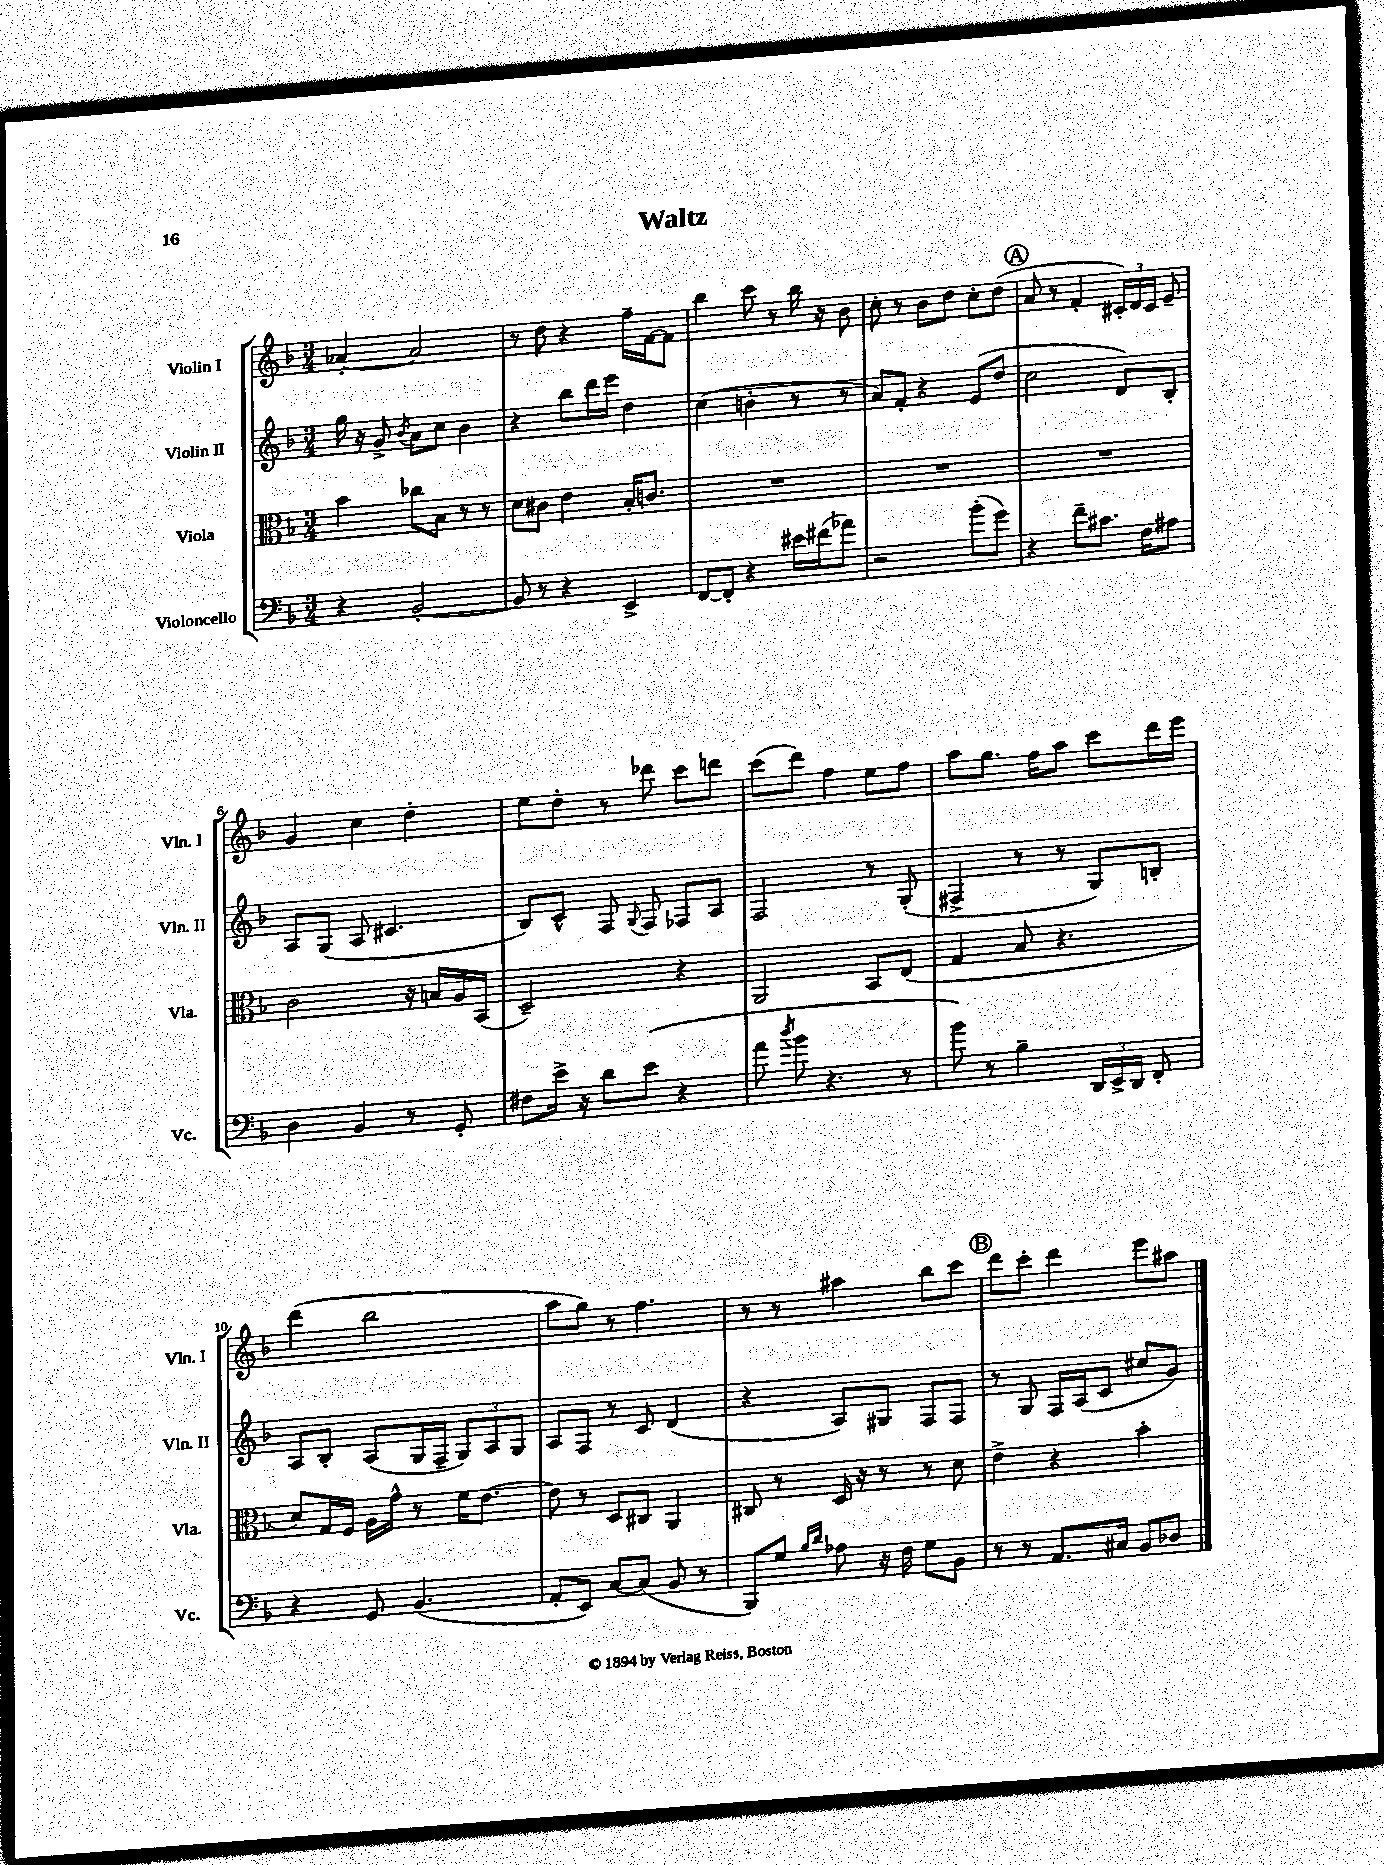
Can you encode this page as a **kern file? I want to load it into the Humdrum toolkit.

**kern	**kern	**kern	**kern
*staff4	*staff3	*staff2	*staff1
*clefF4	*clefC3	*clefG2	*clefG2
*k[b-]	*k[b-]	*k[b-]	*k[b-]
*M3/4	*M3/4	*M3/4	*M3/4
4r	4b-\	16gg\	[4a-'/
.	.	16r	.
.	.	8g^/	.
.	.	8qb-/	.
[2BB-'/	8cc-\L	8a\L	2a-/]
.	8B-\J	8cc\J	.
.	8r	4b-\	.
.	8r	.	.
=	=	=	=
8BB-/]	8d\L	4r	8r
8r	8c#\J	.	8dd\
4r	4e\	8bb-\L	4r
.	.	16ddd\L	.
.	.	16eee\JJ	.
4EE^/	16B-'/LK	4dd\	16ff~\LL
.	8.c/J	.	[16f\J
.	.	.	8f\]J
=	=	=	=
[8FF/L	2.r	(4cc\	4bb-\
8FF'/]J	.	.	.
4r	.	4b'\	8ccc\
.	.	.	8r
16e#\LL	.	8r	16bb-\
(16f#\J	.	.	16r
8a-\J)	.	8r	8b-\
=	=	=	=
2r	2.r	8a/L)	8cc'\
.	.	8f'/J	8r
.	.	4r	8b-\L
.	.	.	8dd\J
(8b-'\L	.	(8e/L	8cc'\L
8g\J)	.	8dd/J	(8dd\J
=	=	=	=
4r	2.r	2cc\	8a/
.	.	.	8r
8f~\L	.	.	4f'/
8.c#\J	.	.	.
.	.	8d/L)	24c#'/LL)
.	.	.	24d/
16F\LK	.	.	.
.	.	.	24c#/JJ
8A#\J	.	8B-'/J	8e~/
=	=	=	=
4D\	2c\	8A/L	4g/
.	.	(8G/J	.
4BB-/	.	8A/	4cc\
.	.	4.c#/	.
8r	16r	.	4dd'\
.	16B/LL	.	.
8GG'/	16A/	.	.
.	(16BB-/JJ	.	.
=	=	=	=
8F#\L	2D~/)	8B-/L)	8ee\L
16e^\Jk	.	8c^^/J	8dd'\J
16r	.	.	.
8d\L	.	8F/	8r
.	.	8qqG/	.
(8e\J	.	8F/	8ddd-\
4r	4r	8F-/L	8ccc\L
.	.	8A/J	8ddd\J
=	=	=	=
8a\	2AA/	2F/	(8ccc\L
8qdd/	.	.	.
8b-\	.	.	8ddd\J)
4.r	.	.	4ff\
.	8BB-/L	8r	8ee\L
8r	(8E/J	(8G'/	8ff\J
=	=	=	=
8b-\)	4G/	4F#^/	8aa\L
8r	.	.	8.gg\J
4B-~\	8B-/	8r	.
.	.	.	16ff\LK
.	4.r	8r	8aa\J
24DD/LL	.	8G/L)	8ccc\L
24EE^/	.	.	.
24DD/JJ	.	.	.
8FF'/	.	8B'/J	16ddd\L
.	.	.	16eee\JJ
=	=	=	=
4r	8d/L)	8A/L	(4ddd\
.	16G/L	8B-'/J	.
.	16F/JJ	.	.
8GG/	16A\LL	(8A/L	2bb-\
.	16g^^\JJ	.	.
(4.BB-/	8r	16G/L	.
.	.	16F~/JJ	.
.	16f\LK	12G/L)	.
.	[8.e\J	.	.
.	.	12A/	.
.	.	12G/J	.
=	=	=	=
8AA'/L	8e\]	8A/L	8aa\L
8EE/J)	8r	8F/J	8gg\J)
[8C/L	8D/L	8r	8r
(8C/]J	8C#/J	8c/	4.ff\
8BB-/	4AA/	(4d/	.
8r	.	.	.
=	=	=	=
8BBB-/L)	8C#/	4r	8r
8G/J	8r	.	8r
16qqB-/LL	.	.	.
16qqd/JJ	.	.	.
8A-\	16D/	8A/L)	4aa#\
.	16r	.	.
16r	8r	8G#/J	.
16F\	.	.	.
8G\L	8r	8F/L	8bb-\L
8BB-\J	8d\	8F/J	8ccc\J
=	=	=	=
8r	4e^\	8r	8ddd\L
8r	.	8G/	8ccc'\J
8.AA/L	4r	16F/LL	4ddd\
.	.	(16A/J	.
.	.	8c/J	.
16C#/Jk	.	.	.
8BB-/L	4b-'\	8cc#/L	8eee\L
8D-/J	.	8g/J)	8aa#\J
==	==	==	==
*-	*-	*-	*-
